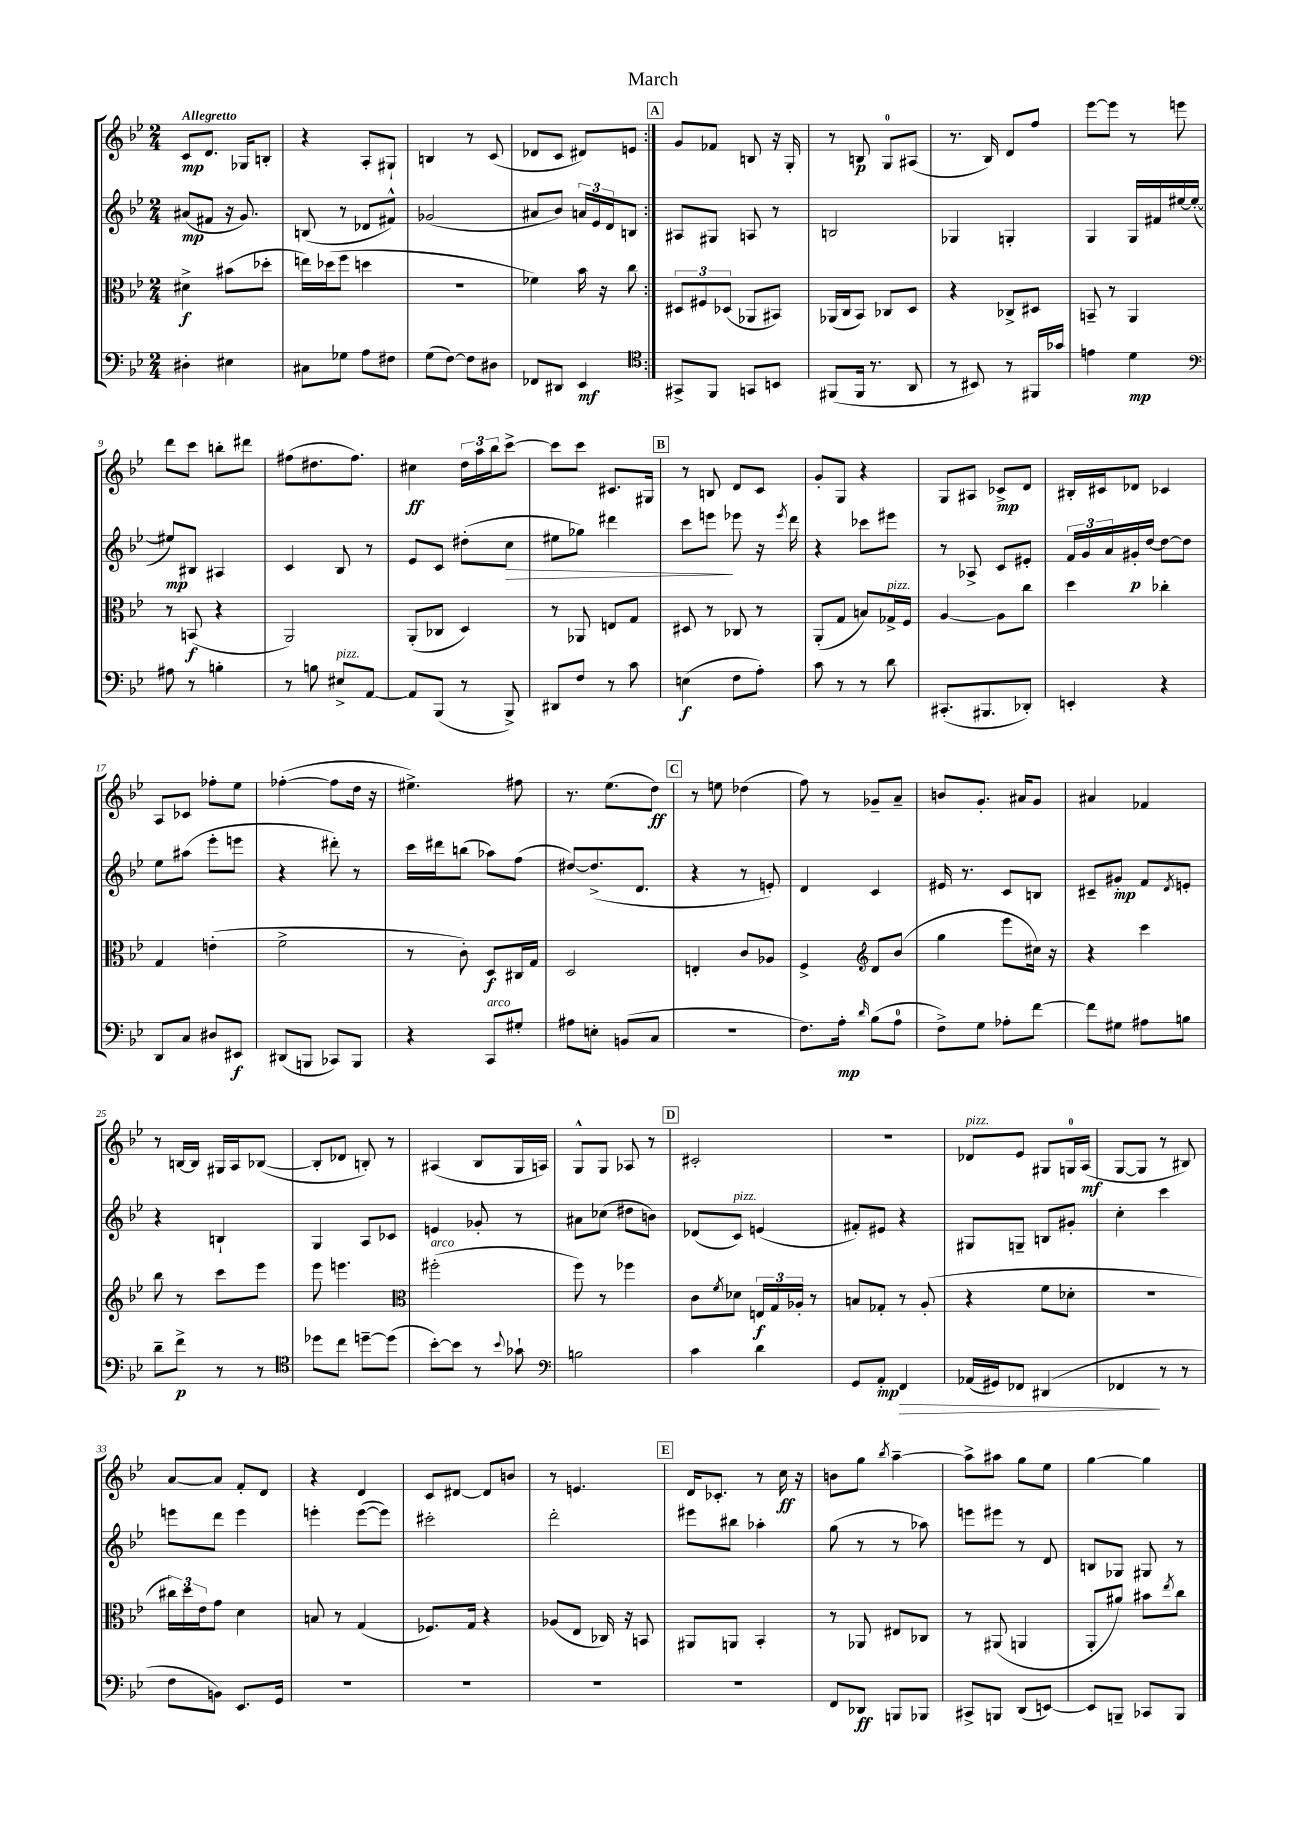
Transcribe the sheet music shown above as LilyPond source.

\header { title = "March" }
<<
\new StaffGroup <<
\new Staff = "s0" {
    \clef treble \key bes \major \numericTimeSignature \time 2/4 \tempo "Allegretto"
    \repeat volta 2 { c'8\mp d'8. ges16 b8-. |
    r4 a8-. gis8-! |
    b4 r8 c'8( |
    des'8 c'8 dis'8) e'8 | }
    \mark \markup { \box "A" } g'8 fes'8 b8 r16 g16-. |
    r8 b8\p g8-0 ais8( |
    r8. bes16) d'8 f''8 |
    ees'''8~ ees'''8 r8 e'''8 |
    d'''8 c'''8 b''8-. dis'''8 |
    fis''8( dis''8. fis''8.) |
    cis''4\ff \tuplet 3/2 { d''16 a''16 bes''16 } c'''8~-> |
    c'''8 c'''8 cis'8. gis16 |
    \mark \markup { \box "B" } r8 b8 d'8 c'8 |
    g'8-. g8 r4 |
    g8 ais8 ces'8->\mp d'8 |
    bis16-. cis'16 des'8 ces'4 |
    a8 ces'8 fes''8-. ees''8 |
    fes''4~-.( fes''8 d''16 r16 |
    eis''4.->) fis''8 |
    r8. ees''8.( d''8\ff) |
    \mark \markup { \box "C" } r8 e''8 des''4( |
    f''8) r8 ges'8-- a'8-- |
    b'8 g'8.-. ais'16 g'8 |
    ais'4 fes'4 |
    r8 b16~ b16 gis16 a16 bes8~( |
    bes8-. des'8 b8-.) r8 |
    ais4( bes8 g16 a16) |
    g8-^ g8 aes8 r8 |
    \mark \markup { \box "D" } cis'2-. |
    R2 |
    des'8^\markup { \italic "pizz." } ees'8 gis8 g16-0 a16\mf( |
    g8~ g8 r8 bis8) |
    a'8~ a'8 f'8-. d'8 |
    r4 d'4 |
    c'8 dis'8~ dis'8 b'8 |
    r8 e'4. |
    \mark \markup { \box "E" } d'16 ces'8.-. r8 c''16\ff r16 |
    b'8 g''8 \acciaccatura { bes''8 } a''4~-- |
    a''8-> ais''8 g''8 ees''8 |
    g''4~ g''4 \bar "|." |
}
\new Staff = "s1" {
    \clef treble \key bes \major \numericTimeSignature \time 2/4
    \repeat volta 2 { ais'8\mp( fis'8 r16 g'8.) |
    b8( r8 des'8 fis'8-^) |
    ges'2( |
    ais'8 bes'8) \tuplet 3/2 { a'16 ees'16 d'16 } b8 | }
    \mark \markup { \box "A" } ais8 gis8 a8 r8 |
    b2 |
    ges4 g4-. |
    g4 g16 fis'16 eis''16~ eis''16~-.( |
    eis''8\mp) bis8 ais4 |
    c'4 bes8 r8 |
    ees'8 c'8 dis''8-.( c''8\> |
    eis''8 ges''8) dis'''4 |
    \mark \markup { \box "B" } c'''8 e'''8\! ees'''8 r16 \acciaccatura { ees'''8 } d'''16 |
    r4 ces'''8 eis'''8 |
    r8 aes8-> c'8 eis'8-. |
    \tuplet 3/2 { f'16 g'16 a'16 } gis'16-.\p d''16~ d''8~ d''8 |
    ees''8 ais''8( ees'''8-. e'''8 |
    r4 dis'''8-.) r8 |
    c'''16 dis'''16 b''8( aes''8) f''8( |
    dis''8~) dis''8.->( d'8. |
    \mark \markup { \box "C" } r4 r8 e'8-.) |
    d'4 c'4 |
    eis'16 r8. c'8 b8 |
    cis'8-- gis'8-.\mp f'8 \acciaccatura { d'8 } e'8-. |
    r4 b4-! |
    g4 a8 ces'8 |
    e'4 ges'8-. r8 |
    ais'8 ces''8( dis''8 b'8) |
    \mark \markup { \box "D" } des'8( c'8^\markup { \italic "pizz." }) e'4( |
    fis'8-.) eis'8 r4 |
    gis8 g8-- b8 gis'8-. |
    c''4-. c'''4 |
    e'''8 d'''8 e'''4 |
    e'''4-. e'''8~( e'''8) |
    cis'''2-. |
    d'''2-. |
    \mark \markup { \box "E" } eis'''8 bis''8 aes''4-. |
    g''8( r8 r8 aes''8) |
    e'''8 eis'''8 r8 d'8 |
    b8 ges8 gis8 r8 \bar "|." |
}
\new Staff = "s2" {
    \clef alto \key bes \major \numericTimeSignature \time 2/4
    \repeat volta 2 { dis'4->\f bis'8( des''8-. |
    e''16) des''16( f''8 d''4 |
    r2 |
    fes'4) bes'16 r16 c''8 | }
    \mark \markup { \box "A" } \tuplet 3/2 { dis8 fis8 des8( } aes,8 bis,8) |
    aes,16( c16 bes,8) ces8 d8 |
    r4 ces8-> dis8 |
    b,8-- r8 a,4 |
    r8 b,8\f( r4 |
    a,2) |
    a,8-.( ces8 d4) |
    r8 aes,8 e8 g8 |
    \mark \markup { \box "B" } dis8 r8 ces8 r8 |
    a,8-.( g8 b8) ges16->^\markup { \italic "pizz." } f16 |
    a4~ a8 c''8 |
    d''4 ces''4-. |
    g4 e'4-.( |
    f'2-> |
    r8 c'8-.) d8\f cis16 g16 |
    d2 |
    \mark \markup { \box "C" } e4-. c'8 aes8 |
    f4-> \clef treble d'8 bes'8( |
    g''4 ees'''8 cis''16) r16 |
    r4 c'''4 |
    bes''8 r8 c'''8 ees'''8 |
    ees'''8 e'''4. |
    \clef alto fis''2-.^\markup { \italic "arco" }( |
    f''8) r8 fes''4 |
    \mark \markup { \box "D" } c'8 \acciaccatura { f'8 } des'8 \tuplet 3/2 { e16\f g16 aes16-. } r8 |
    b8 ges8-. r8 a8-.( |
    r4 f'8 des'8-. |
    R2 |
    \tuplet 3/2 { cis''16) d''16 ees'16 } g'8 d'4 |
    b8 r8 g4( |
    fes8.) g16 r4 |
    aes8( ees8 ces16) r16 b,8 |
    \mark \markup { \box "E" } ais,8 a,8 bes,4-. |
    r8 aes,8 eis8 ces8 |
    r8 ais,8( a,4 |
    a,8-. ais'8) bis'8 \acciaccatura { ees''8 } c''8 \bar "|." |
}
\new Staff = "s3" {
    \clef bass \key bes \major \numericTimeSignature \time 2/4
    \repeat volta 2 { dis4-. eis4 |
    cis8 ges8 a8 fis8 |
    g8( f8~) f8 dis8 |
    fes,8 dis,8 ees,4\mf | }
    \mark \markup { \box "A" } \clef tenor gis,8-> f,8 g,8 b,8 |
    fis,8( fis,16 r8. a,8 |
    r8 bis,8) r8 fis,16 ges'16 |
    e'4 d'4\mp |
    \clef bass ais8 r8 b4-. |
    r8 b8 eis8->^\markup { \italic "pizz." } a,8~ |
    a,8 bes,,8( r8 bes,,8->) |
    dis,8 f8 r8 c'8 |
    \mark \markup { \box "B" } e4\f( f8 a8-.) |
    c'8 r8 r8 d'8 |
    cis,8.-.( bis,,8. des,8-.) |
    e,4-. r4 |
    d,8 c8 dis8 eis,8\f |
    dis,8( b,,8 ces,8) b,,8 |
    r4 c,8^\markup { \italic "arco" } gis8-. |
    ais8 e8-. b,8( c8 |
    \mark \markup { \box "C" } R2 |
    f8.) a16-.\mp \grace { d'16 } bes8( a8-0 |
    f8->) g8 aes8-. f'8~ |
    f'8 gis8 ais8 b8 |
    d'8-- f'8->\p r8 r8 |
    \clef tenor des''8 c''8 d''8~-- d''8( |
    bes'8~-.) bes'8 r8 \appoggiatura { bes'8 } ges'8-! |
    \clef bass b2 |
    \mark \markup { \box "D" } c'4 d'4 |
    g,8 a,8-.\mp f,4\> |
    aes,16( gis,16) fes,8 dis,4( |
    fes,4\! r8 r8 |
    f8 b,8) ees,8. g,16 |
    R2 |
    R2 |
    R2 |
    \mark \markup { \box "E" } R2 |
    f,8 des,8\ff b,,8 bes,,8 |
    cis,8-> b,,8 d,8( e,8~) |
    e,8 b,,8-- ces,8 b,,8 \bar "|." |
}
>>
>>
